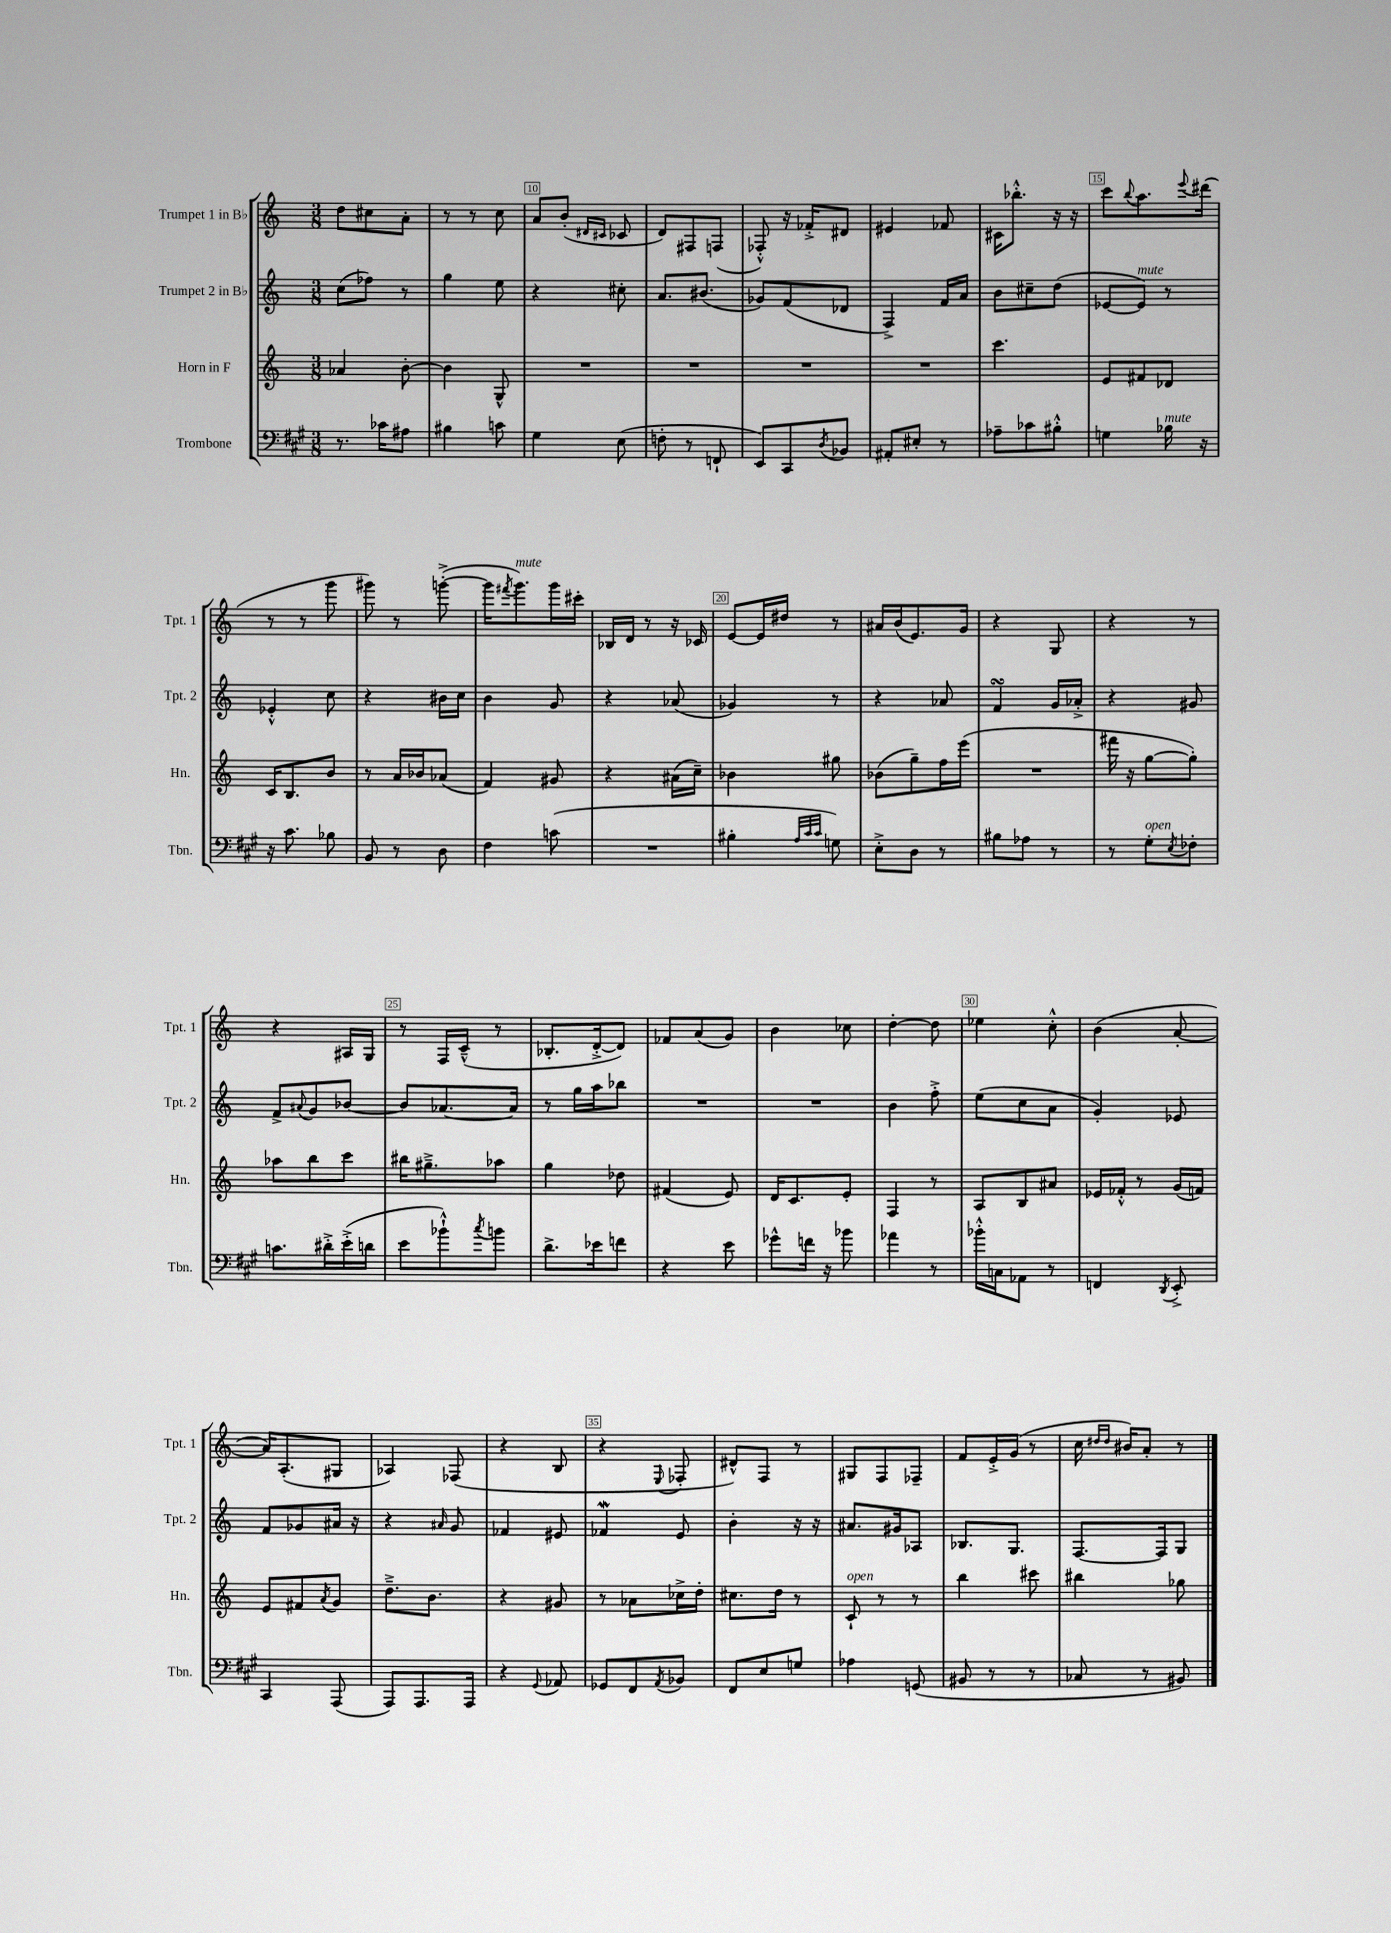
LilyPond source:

<<
\new StaffGroup <<
\new Staff = "s0" \with { instrumentName = "Trumpet 1 in Bb" shortInstrumentName = "Tpt. 1" } {
    \clef treble \key c \major \numericTimeSignature \time 3/8
    d''8 cis''8 a'8-. |
    r8 r8 c''8 |
    a'8 b'8-.( \grace { dis'16 cis'16 } ces'8 |
    d'8) fis8 f8( |
    fes8-.-^) r16 fes'16-.-> dis'8 |
    eis'4 fes'8 |
    cis'16 bes''8.-.-^ r16 r16 |
    c'''8 \appoggiatura { b''8 } a''8. \appoggiatura { e'''8 } dis'''16( |
    r8 r8 g'''8 |
    gis'''8) r8 g'''8~-.->( |
    g'''16 \acciaccatura { fis'''8 } g'''8.^\markup { \italic "mute" }) g'''16 cis'''16-. |
    bes16 d'16 r8 r16 ces'16 |
    e'8~ e'16 dis''16 r8 |
    ais'16 b'16( e'8.) g'16 |
    r4 g8 |
    r4 r8 |
    r4 ais16 g16 |
    r8 f16 c'16---^( r8 |
    bes8.-. d'16~-.-> d'8) |
    fes'8 a'8( g'8) |
    b'4 ces''8 |
    d''4~-. d''8 |
    ees''4 c''8-.-^ |
    b'4( a'8~-. |
    a'16) a8.-.( gis8 |
    aes4) fes8( |
    r4 b8 |
    r4 \appoggiatura { e8 } fes8-. |
    dis'8-^) f8 r8 |
    gis8 f8 fes8-- |
    f'8 e'16-.-> g'16( r8 |
    c''16 \grace { dis''16 dis''16 } bis'16) a'8-. r8 \bar "|." |
}
\new Staff = "s1" \with { instrumentName = "Trumpet 2 in Bb" shortInstrumentName = "Tpt. 2" } {
    \clef treble \key c \major \numericTimeSignature \time 3/8
    c''8( fes''8) r8 |
    g''4 e''8 |
    r4 cis''8-. |
    a'8. bis'8.( |
    ges'8) f'8( des'8 |
    f4->) f'16 a'16 |
    b'8 cis''8-- d''8( |
    ees'8~ ees'8^\markup { \italic "mute" }) r8 |
    ees'4-.-^ c''8 |
    r4 bis'16 c''16 |
    b'4 g'8 |
    r4 aes'8( |
    ges'4) r8 |
    r4 aes'8 |
    f'4\turn g'16 aes'16-.-> |
    r4 gis'8 |
    f'8-> \appoggiatura { ais'8 } g'8 bes'8~ |
    bes'8 aes'8.~ aes'16 |
    r8 g''16 a''16 bes''8 |
    R4. |
    R4. |
    b'4 f''8-.-> |
    e''8( c''8 a'8 |
    g'4-.) ees'8 |
    f'8 ges'8 ais'16 r16 |
    r4 \grace { ais'16 } g'8 |
    fes'4 eis'8 |
    fes'4\mordent e'8 |
    b'4-. r16 r16 |
    ais'8. gis'16 aes8 |
    bes8. g8. |
    f8.~ f16 g8 \bar "|." |
}
\new Staff = "s2" \with { instrumentName = "Horn in F" shortInstrumentName = "Hn." } {
    \clef treble \key c \major \numericTimeSignature \time 3/8
    aes'4 b'8~-. |
    b'4 g8-^ |
    R4. |
    R4. |
    R4. |
    R4. |
    c'''4. |
    e'8 fis'8 des'8 |
    c'16 b8. b'8 |
    r8 a'16 bes'16 aes'8( |
    f'4) gis'8 |
    r4 ais'16( c''16--) |
    bes'4 gis''8 |
    bes'8( g''8--) f''16 e'''16( |
    R4. |
    fis'''16 r16 g''8~ g''8-.) |
    aes''8 b''8 c'''8 |
    bis''16 gis''8.---> aes''8 |
    g''4 des''8 |
    fis'4( e'8) |
    d'16 c'8. e'8-. |
    f4 r8 |
    a8 b8 ais'8 |
    ees'16 fes'16-.-^ r8 g'16( f'16) |
    e'8 fis'8 \acciaccatura { a'8 } g'8 |
    d''8.---> b'8. |
    r4 gis'8 |
    r8 aes'8 ces''16-> d''16-. |
    cis''8. d''16 r8 |
    c'8-!^\markup { \italic "open" } r8 r8 |
    b''4 cis'''8 |
    bis''4 ges''8 \bar "|." |
}
\new Staff = "s3" \with { instrumentName = "Trombone" shortInstrumentName = "Tbn." } {
    \clef bass \key a \major \numericTimeSignature \time 3/8
    r8. ces'16 ais8 |
    bis4 c'8 |
    gis4 e8( |
    f8-. r8 f,8-! |
    e,8) cis,8 \acciaccatura { d8 } bes,8 |
    ais,8-. eis8-. r8 |
    aes8-- ces'8 bis8-.-^ |
    g4 bes16^\markup { \italic "mute" } r16 |
    r16 cis'8. bes8 |
    b,8 r8 d8 |
    fis4 c'8( |
    R4. |
    bis4-. \grace { a32 cis'32 cis'32 } g8) |
    e8-.-> d8 r8 |
    bis8 aes8 r8 |
    r8 gis8-.^\markup { \italic "open" } \acciaccatura { e8 } fes8-. |
    c'8. dis'16-.-> e'16-.->( d'16 |
    e'8 bes'8-!-^) \acciaccatura { cis''8 } b'8 |
    d'8.-> ees'16 f'8 |
    r4 e'8 |
    ges'8-^ f'16 r16 bes'8 |
    aes'4 r8 |
    bes'16-.-^ c16 aes,8 r8 |
    f,4 \acciaccatura { d,8 } e,8-.-> |
    cis,4 a,,8( |
    a,,8) a,,8. a,,16 |
    r4 \appoggiatura { gis,8 } aes,8 |
    ges,8 fis,8 \acciaccatura { a,8 } bes,8 |
    fis,8 e8 g8 |
    aes4 g,8( |
    bis,8 r8 r8 |
    ces8 r8 bis,8) \bar "|." |
}
>>
>>
\layout { \context { \Score currentBarNumber = #8 \override BarNumber.break-visibility = ##(#f #t #t) barNumberVisibility = #(every-nth-bar-number-visible 5) \override BarNumber.stencil = #(make-stencil-boxer 0.1 0.3 ly:text-interface::print) } }
